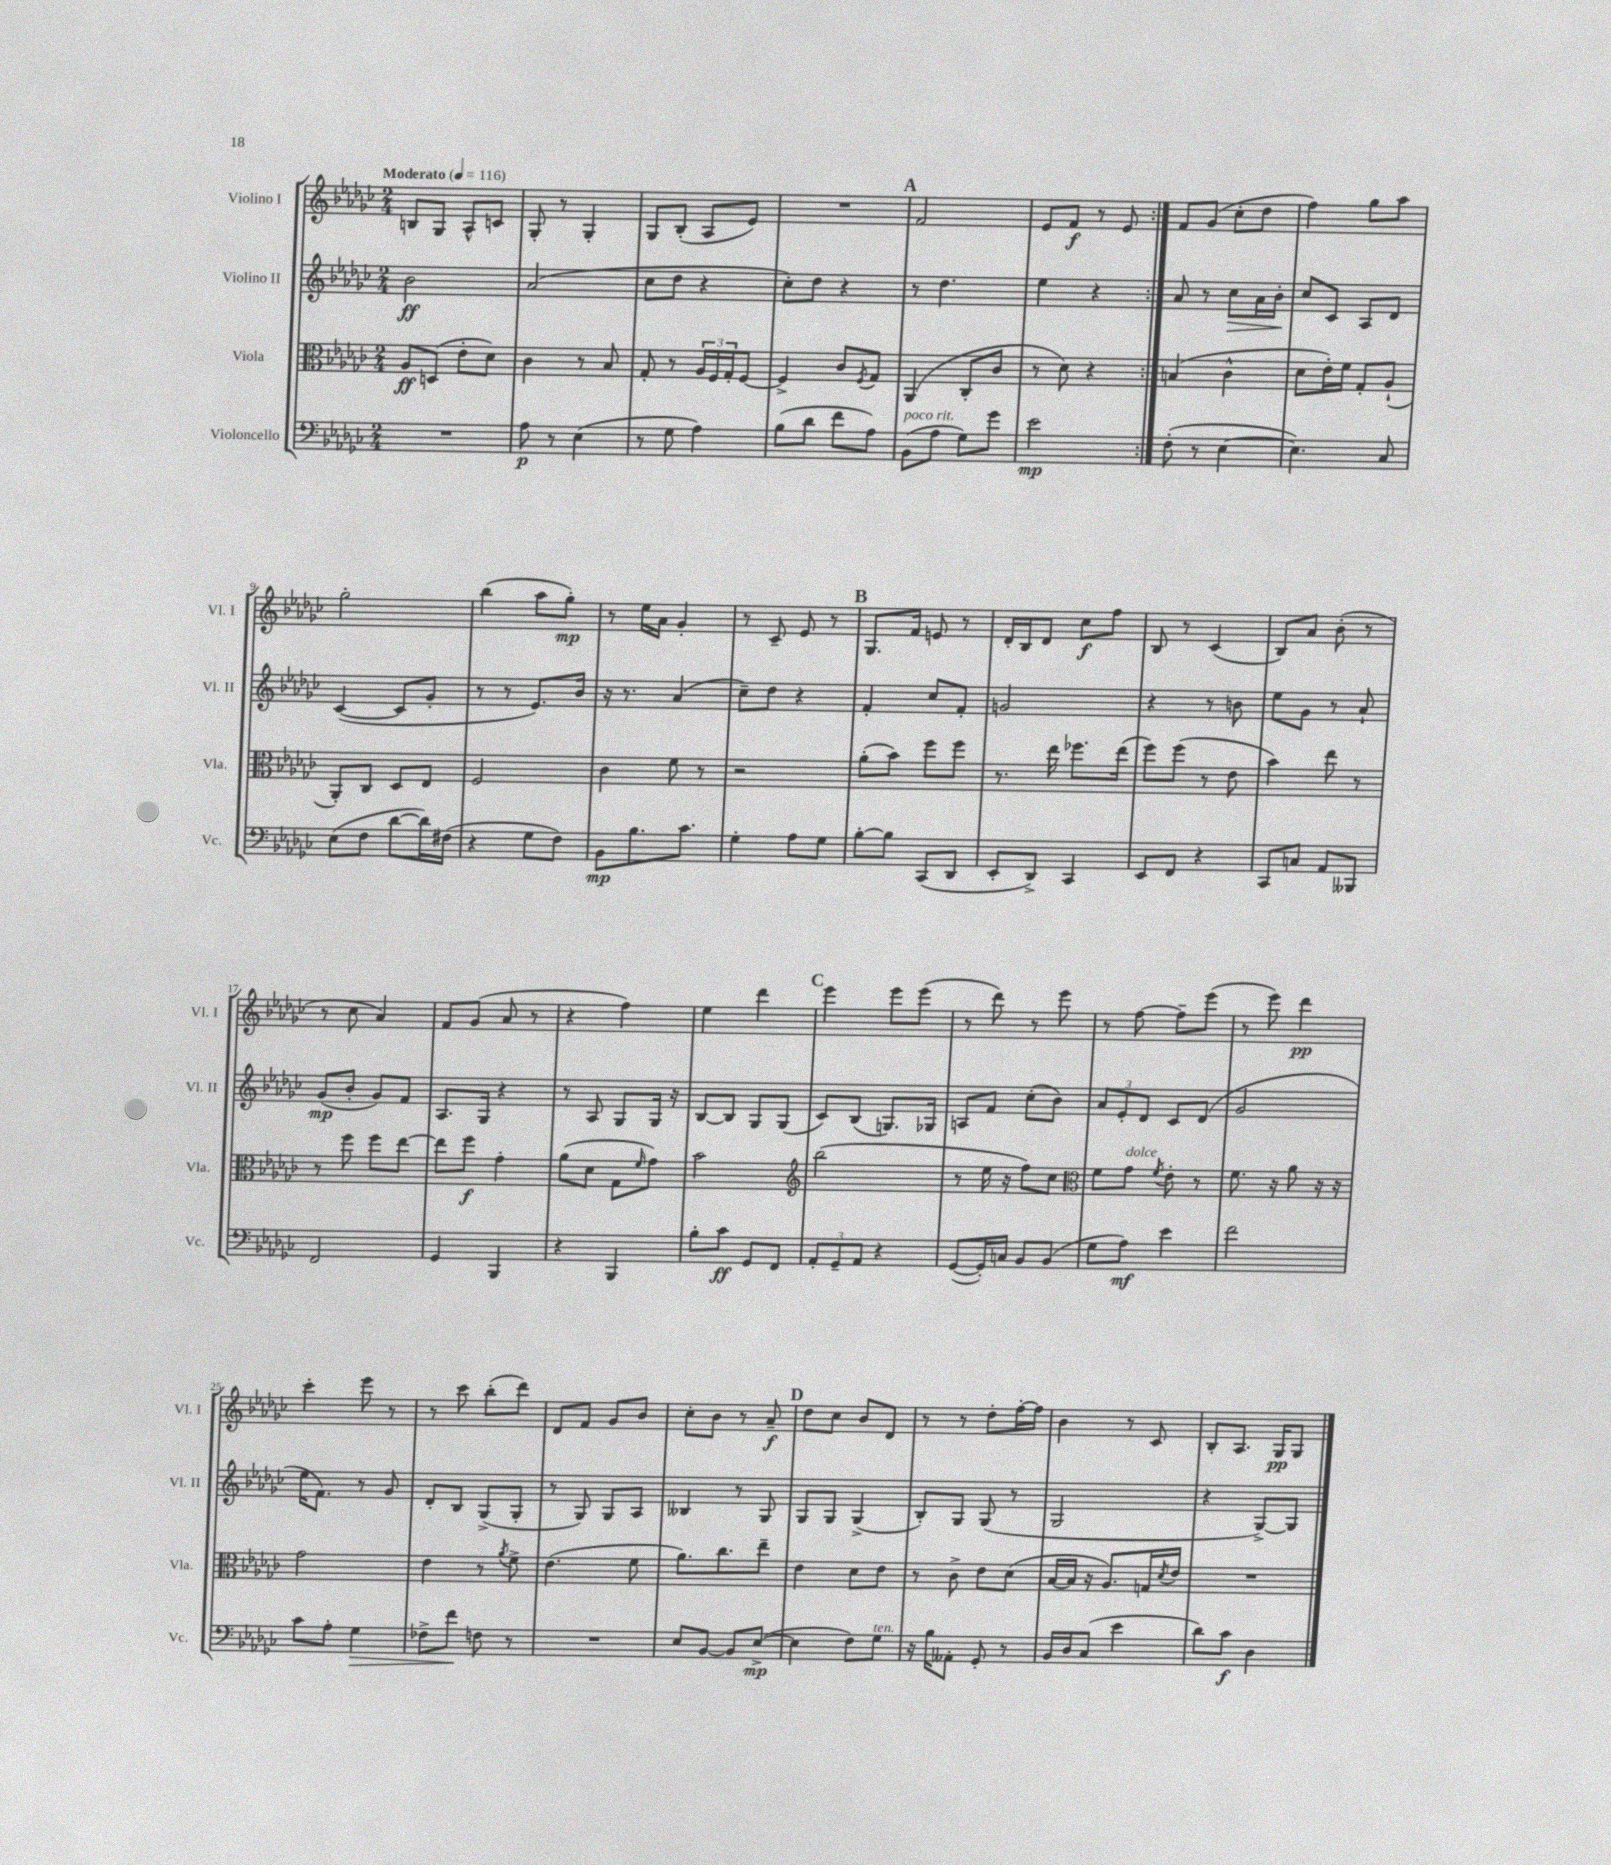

**kern	**dynam	**kern	**dynam	**kern	**dynam	**kern	**dynam
*part4	*part4	*part3	*part3	*part2	*part2	*part1	*part1
*staff4	*staff4	*staff3	*staff3	*staff2	*staff2	*staff1	*staff1
*I"Violoncello	*	*I"Viola	*	*I"Violino II	*	*I"Violino I	*
*I'Vc.	*	*I'Vla.	*	*I'Vl. II	*	*I'Vl. I	*
*clefF4	*	*clefC3	*	*clefG2	*	*clefG2	*
*k[b-e-a-d-g-c-]	*	*k[b-e-a-d-g-c-]	*	*k[b-e-a-d-g-c-]	*	*k[b-e-a-d-g-c-]	*
*M2/4	*	*M2/4	*	*M2/4	*	*M2/4	*
*MM116	*	*MM116	*	*MM116	*	*MM116	*
=1	=1	=1	=1	=1	=1	=1	=1
!	!	!	!	!	!	!LO:TX:a:B:t=Moderato	!
2r	.	8A-/L	ff	2b-\	ff	8Bn/L	.
.	.	(8Dn/J	.	.	.	8G-/J	.
.	.	8e-'\L	.	.	.	8A-^^/L	.
.	.	8d-\J)	.	.	.	8cn/J	.
=2	=2	=2	=2	=2	=2	=2	=2
8A-\	p	4c-\	.	(2a-/	.	8G-'/	.
8r	.	.	.	.	.	8r	.
(4E-\	.	8r	.	.	.	4G-'/	.
.	.	8B-/	.	.	.	.	.
=3	=3	=3	=3	=3	=3	=3	=3
8r	.	8G-'/	.	8cc-\L	.	8G-/L	.
8G-\	.	8r	.	8dd-\J	.	(8B-'/J	.
4A-\)	.	24A-/LL	.	4r	.	8A-/L	.
.	.	24F/	.	.	.	.	.
.	.	24G-'/J	.	.	.	.	.
.	.	[8F/J	.	.	.	8e-/J)	.
=4	=4	=4	=4	=4	=4	=4	=4
(8B-\L	.	4F^/]	.	8cc-'\L)	.	2r	.
8d-\J	.	.	.	8dd-\J	.	.	.
8f\L	.	8c-/L	.	4r	.	.	.
.	.	8qF/	.	.	.	.	.
8A-\J)	.	8G-/J	.	.	.	.	.
!!LO:REH:place=s1:t=A
=5	=5	=5	=5	=5	=5	=5	=5
!LO:TX:a:i:t=poco rit.	!	!	!	!	!	!	!
(8BB-\L	.	(4AA-/	.	8r	.	2f/	.
8A-\J	.	.	.	4.dd-\	.	.	.
8G-\L)	.	8C-'/L	.	.	.	.	.
8g-\J	.	8c-/J	.	.	.	.	.
=6	=6	=6	=6	=6	=6	=6	=6
2e-\	mp	8r	.	4ee-\	.	8e-/L	.
.	.	8d-\)	.	.	.	8f/J	f
.	.	4r	.	4r	.	8r	.
.	.	.	.	.	.	8e-/	.
=7:|!	=7:|!	=7:|!	=7:|!	=7:|!	=7:|!	=7:|!	=7:|!
(8F'\	.	(4Bn/	.	8a-/	.	8f/L	.
8r	.	.	.	8r	.	(8g-/J	.
!	!	!	!	!	!LO:HP:b	!	!
[4E-\	.	4c-^^\	.	8cc-\L	>	8cc-'\L	.
.	.	.	.	16a-\L	.	8dd-\J	.
.	.	.	.	16b-'\JJ	.	.	.
.	.	.	.	.	]	.	.
=8	=8	=8	=8	=8	=8	=8	=8
4.E-\])	.	8d-\L	.	8cc-/L	.	4ff\)	.
.	.	16e-'\L)	.	8c-/J	.	.	.
.	.	16f\JJ	.	.	.	.	.
.	.	8G-'/L	.	8A-/L	.	8gg-\L	.
8C-/	.	(8A-`/J	.	8d-/J	.	8aa-\J	.
!!LO:LB:g=z
=9	=9	=9	=9	=9	=9	=9	=9
(8E-\L	.	8AA-'/L)	.	([4c-/	.	2gg-'\	.
8F\J	.	8C-/J	.	.	.	.	.
[8d-\L	.	8D-/L	.	8c-/L]	.	.	.
16d-\L])	.	8E-/J	.	8g-'/J	.	.	.
(16F#X\JJ	.	.	.	.	.	.	.
=10	=10	=10	=10	=10	=10	=10	=10
4r	.	2F/	.	8r	.	(4bb-\	.
.	.	.	.	8r	.	.	.
8G-\L	.	.	.	8.e-/L)	.	8aa-\L	.
8F\J)	.	.	.	.	.	8gg-'\J)	mp
.	.	.	.	16b-/Jk	.	.	.
=11	=11	=11	=11	=11	=11	=11	=11
8BB-\L	mp	4c-\	.	16r	.	8r	.
.	.	.	.	8.r	.	.	.
8.B-\	.	.	.	.	.	16ee-\LL	.
.	.	.	.	.	.	16a-\JJ	.
.	.	8f\	.	(4a-/	.	4g-'/	.
8.c-\J	.	.	.	.	.	.	.
.	.	8r	.	.	.	.	.
=12	=12	=12	=12	=12	=12	=12	=12
4G-'\	.	2r	.	8cc-~\L)	.	8r	.
.	.	.	.	8dd-\J	.	8c-~/	.
8A-\L	.	.	.	4r	.	8e-/	.
8G-\J	.	.	.	.	.	8r	.
!!LO:REH:place=s1:t=B
=13	=13	=13	=13	=13	=13	=13	=13
[8B-'\L	.	(8a-'\L	.	4f'/	.	8.G-/L	.
8B-\J]	.	8b-\J)	.	.	.	.	.
.	.	.	.	.	.	16f/Jk	.
(8CC-/L	.	8ff\L	.	8cc-/L	.	8en/	.
8DD-/J	.	8ff\J	.	8f'/J	.	8r	.
=14	=14	=14	=14	=14	=14	=14	=14
8EE-'/L	.	8.r	.	2gn/	.	16d-'/LL	.
.	.	.	.	.	.	16B-/J	.
8DD-^/J)	.	.	.	.	.	8d-/J	.
.	.	16ee-\	.	.	.	.	.
4CC-/	.	8.ff-X\L	.	.	.	8cc-\L	f
.	.	.	.	.	.	8ff\J	.
.	.	(16ee-\Jk	.	.	.	.	.
=15	=15	=15	=15	=15	=15	=15	=15
8EE-/L	.	8ff\L)	.	4r	.	8B-/	.
8FF/J	.	(8ff\J	.	.	.	8r	.
4r	.	8r	.	8r	.	(4c-/	.
.	.	8e-\	.	8bn\	.	.	.
=16	=16	=16	=16	=16	=16	=16	=16
8CC-/L	.	4b-\)	.	8ee-\L	.	8B-/L)	.
8Cn/J	.	.	.	8g-\J	.	8a-/J	.
8AA-/L	.	8ee-\	.	8r	.	(8b-'\	.
8BBB--X/J	.	8r	.	8a-`/	.	8r	.
!!LO:LB:g=z
=17	=17	=17	=17	=17	=17	=17	=17
2FF/	.	8r	.	(8g-/L	mp	8r	.
.	.	8ff\	.	8b-'/J	.	8cc-\	.
.	.	8ff\L	.	8g-/L)	.	4a-/)	.
.	.	[8ee-\J	.	8f/J	.	.	.
=18	=18	=18	=18	=18	=18	=18	=18
4GG-/	.	8ee-\L]	.	8.A-/L	.	8f/L	.
.	.	8ff\J	f	.	.	(8g-/J	.
.	.	.	.	16G-/Jk	.	.	.
4BBB-/	.	4g-'\	.	4r	.	8a-/	.
.	.	.	.	.	.	8r	.
=19	=19	=19	=19	=19	=19	=19	=19
4r	.	(8a-\L	.	8r	.	4r	.
.	.	8d-\J	.	8A-/	.	.	.
4BBB-/	.	8G-\L	.	8G-/L	.	4ff\)	.
.	.	16qqf/	.	.	.	.	.
.	.	8g-\J)	.	16G-/Jk	.	.	.
.	.	.	.	16r	.	.	.
=20	=20	=20	=20	=20	=20	=20	=20
8B-'\L	.	2b-\	.	[8B-/L	.	4ee-\	.
8c-\J	ff	.	.	8B-/J]	.	.	.
8GG-/L	.	.	.	8G-/L	.	4ddd-\	.
8FF/J	.	.	.	(8G-/J	.	.	.
!!LO:REH:place=s1:t=C
=21	=21	=21	=21	=21	=21	=21	=21
*	*	*clefG2	*	*	*	*	*
12AA-'/L	.	(2bb-\	.	8c-/L)	.	4eee-\	.
12GG-~/	.	.	.	.	.	.	.
.	.	.	.	(8B-/J	.	.	.
12AA-/J	.	.	.	.	.	.	.
4r	.	.	.	8.Gn/L)	.	8eee-\L	.
.	.	.	.	.	.	(8eee-\J	.
.	.	.	.	16G-X/Jk	.	.	.
=22	=22	=22	=22	=22	=22	=22	=22
([8GG-/L	.	8r	.	8An/L	.	8r	.
16GG-'/L])	.	16ee-\	.	8f/J	.	8ddd-\)	.
16Cn/JJ	.	16r	.	.	.	.	.
8BB-/L	.	8ff\L)	.	(8cc-'\L	.	8r	.
(8BB-/J	.	8cc-\J	.	8b-\J)	.	8eee-\	.
=23	=23	=23	=23	=23	=23	=23	=23
*	*	*clefC3	*	*	*	*	*
8G-\L	.	8f\L	.	12a-/L	.	8r	.
.	.	.	.	12e-'/	.	.	.
!	!	!LO:TX:a:i:t=dolce	!	!	!	!	!
8A-\J)	mf	8g-\J	.	.	.	[8ff\	.
.	.	.	.	12d-/J	.	.	.
.	.	8qf/	.	.	.	.	.
4e-\	.	8e-'\	.	8c-/L	.	8ff~\L]	.
.	.	8r	.	(8d-/J	.	(8eee-\J	.
=24	=24	=24	=24	=24	=24	=24	=24
2f\	.	8.f\	.	2g-/	.	8r	.
.	.	.	.	.	.	8eee-\)	.
.	.	16r	.	.	.	.	.
.	.	8a-\	.	.	.	4ddd-\	pp
.	.	16r	.	.	.	.	.
.	.	16r	.	.	.	.	.
!!LO:LB:g=z
=25	=25	=25	=25	=25	=25	=25	=25
8c-\L	.	2g-\	.	16ee-\KL	.	4ccc-'\	.
.	.	.	.	8.f\J)	.	.	.
8A-'\J	.	.	.	.	.	.	.
!	!LO:HP:b	!	!	!	!	!	!
4G-\	>	.	.	8r	.	8eee-\	.
.	.	.	.	8g-/	.	8r	.
=26	=26	=26	=26	=26	=26	=26	=26
8F-X^\L	.	4e-\	.	8d-'/L	.	8r	.
8f\J	.	.	.	8B-/J	.	8ccc-\	.
8Fn\	]	8r	.	(8G-^/L	.	(8bb-'\L	.
.	.	8qa-/	.	.	.	.	.
8r	.	8f^\	.	8G-'/J	.	8ddd-\J)	.
=27	=27	=27	=27	=27	=27	=27	=27
2r	.	(4.e-\	.	8r	.	8d-/L	.
.	.	.	.	8G-/)	.	8f/J	.
.	.	.	.	8G-/L	.	8g-/L	.
.	.	8f\	.	8A-/J	.	8b-/J	.
=28	=28	=28	=28	=28	=28	=28	=28
8E-/L	.	8.a-\L)	.	4B--X/	.	8cc-'\L	.
[8BB-/J	.	.	.	.	.	8b-\J	.
.	.	8.cc-\	.	.	.	.	.
8BB-/L]	.	.	.	8r	.	8r	.
([8E-^/J	mp	8ee-~\J	.	8G-/	.	8a-~/	f
!!LO:REH:place=s1:t=D
=29	=29	=29	=29	=29	=29	=29	=29
4E-\]	.	4e-\	.	8G-/L	.	8dd-\L	.
.	.	.	.	8G-/J	.	8cc-\J	.
8F\L)	.	8d-\L	.	(4G-^/	.	8b-/L	.
!LO:TX:a:i:t=ten.	!	!	!	!	!	!	!
8G-\J	.	8e-\J	.	.	.	8d-/J	.
=30	=30	=30	=30	=30	=30	=30	=30
16r	.	8r	.	8B-'/L)	.	8r	.
16B-\KL	.	.	.	.	.	.	.
8AA--X'\J	.	8c-^\	.	8G-/J	.	8r	.
8GG-'/	.	8e-\L	.	(8G-/	.	8dd-'\L	.
8r	.	(8d-\J	.	8r	.	[16ff'\L	.
.	.	.	.	.	.	16ff\JJ]	.
=31	=31	=31	=31	=31	=31	=31	=31
16BB-/LL	.	[16B-/LL	.	2G-/	.	4b-\	.
16D-/J	.	16B-/JJ]	.	.	.	.	.
(8C-/J	.	16r	.	.	.	.	.
.	.	8.A-/L)	.	.	.	.	.
4e-\	.	.	.	.	.	8r	.
.	.	16Gn/L	.	.	.	8c-/	.
.	.	8qd-/	.	.	.	.	.
.	.	16e-/JJ	.	.	.	.	.
=32	=32	=32	=32	=32	=32	=32	=32
8d-\L)	.	2r	.	4r	.	8B-'/L	.
8c-\J	f	.	.	.	.	8.A-/J	.
4D-\	.	.	.	[8G-^/L)	.	.	.
.	.	.	.	.	.	16G-/KL	pp
.	.	.	.	8G-/J]	.	8G-/J	.
==	==	==	==	==	==	==	==
*-	*-	*-	*-	*-	*-	*-	*-
